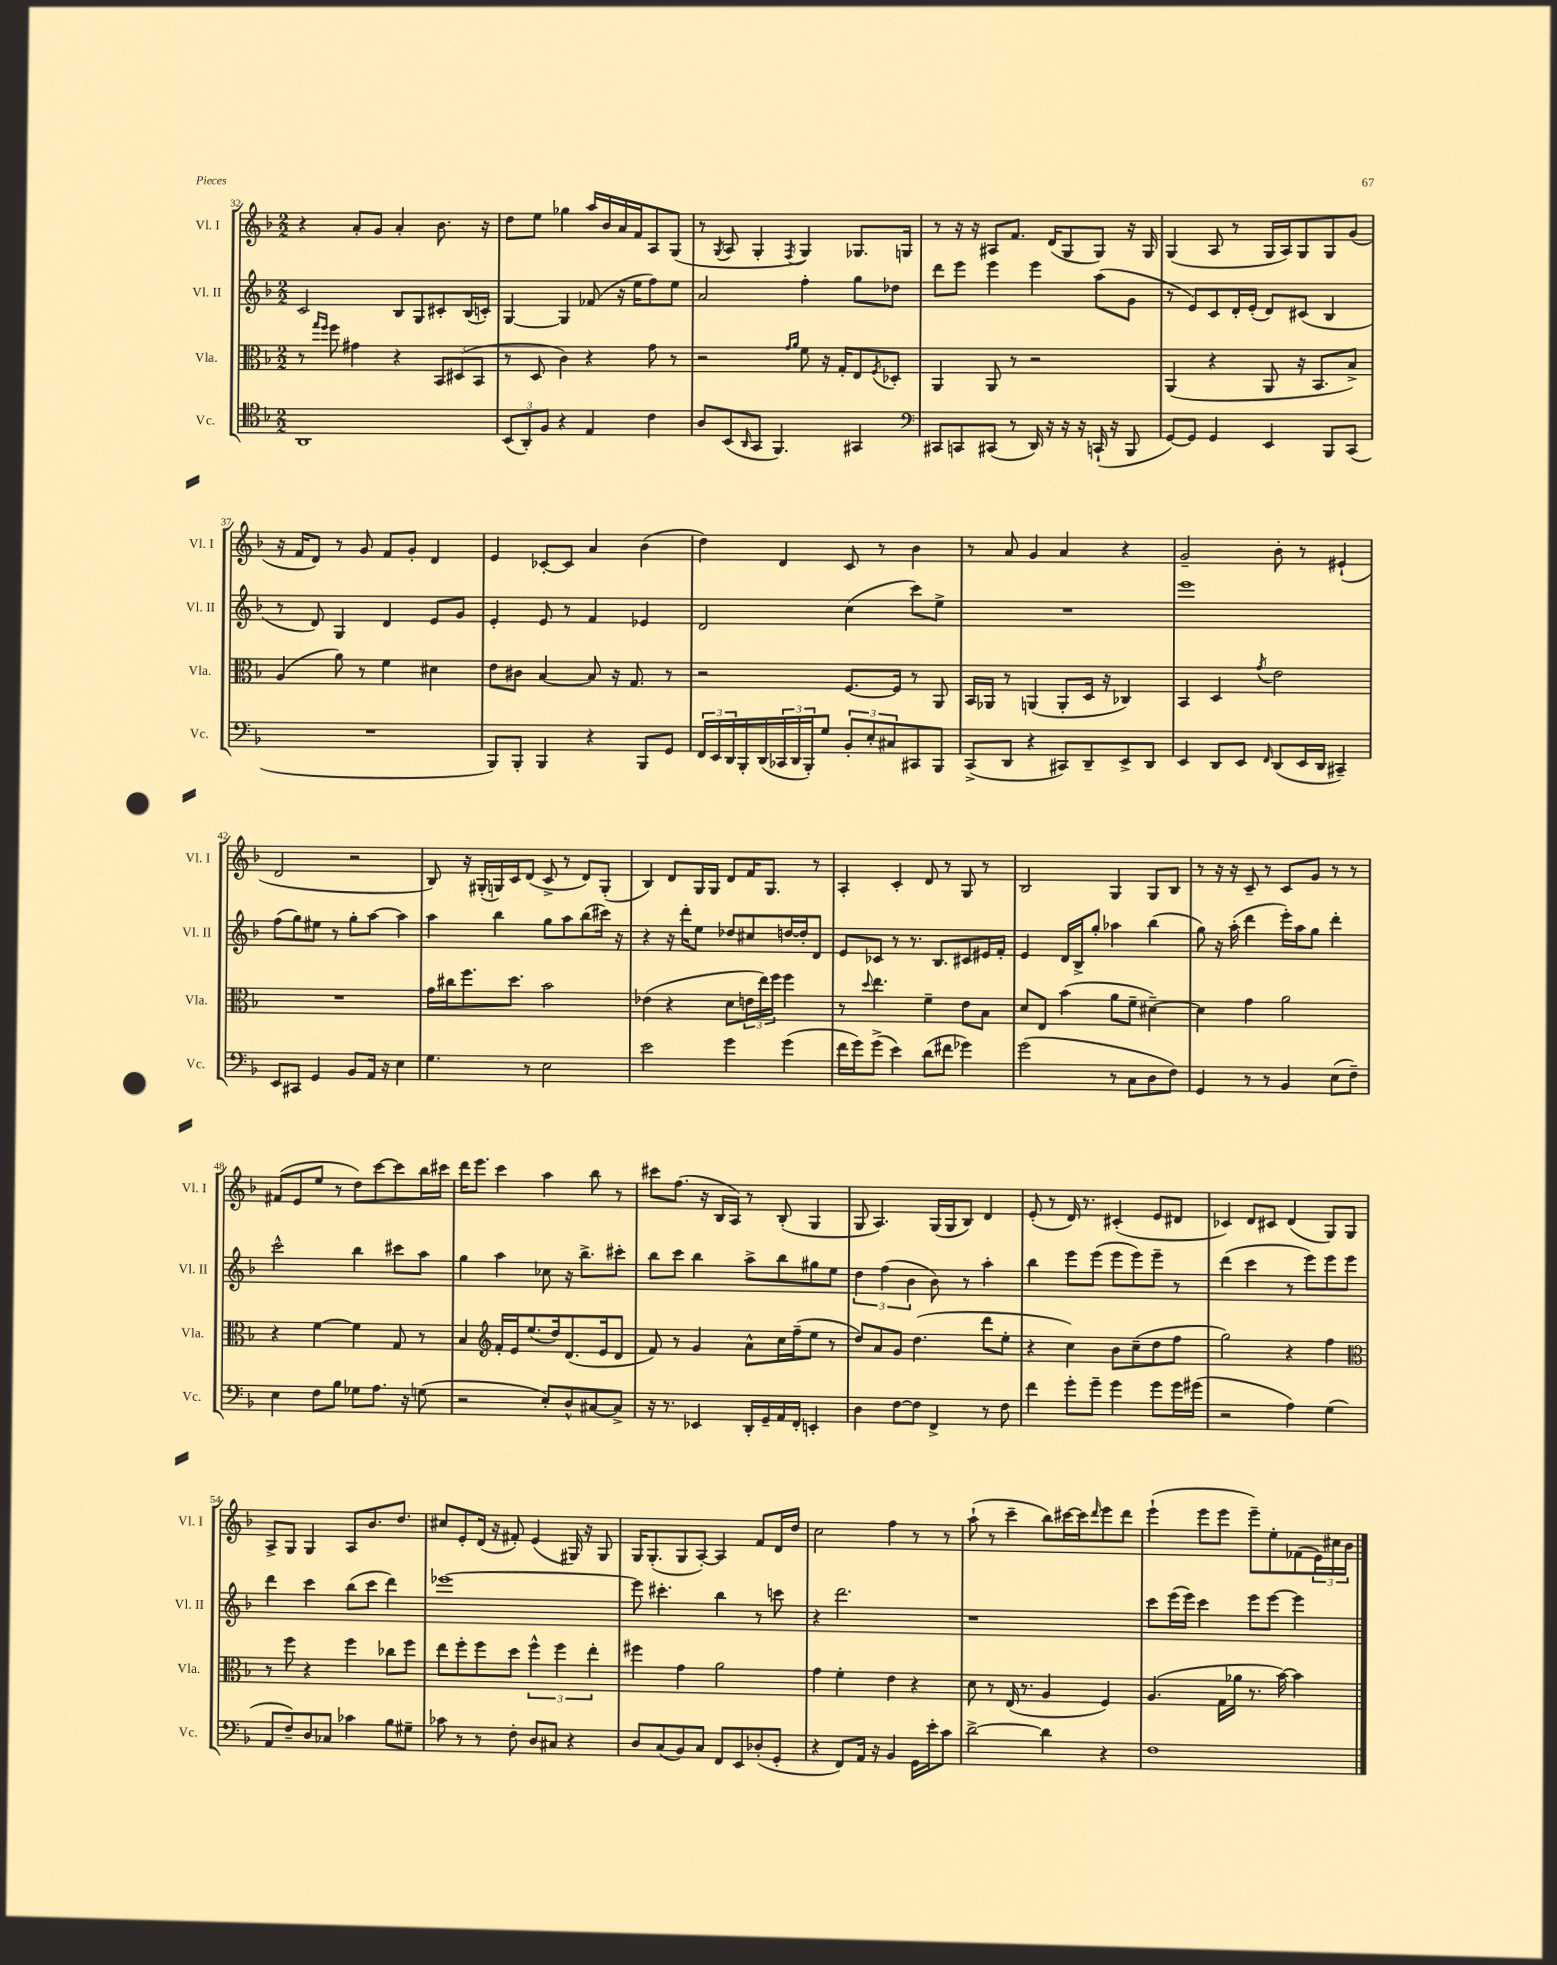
<<
\new StaffGroup <<
\new Staff = "s0" \with { instrumentName = "Vl. I" shortInstrumentName = "Vl. I" } {
    \clef treble \key f \major \numericTimeSignature \time 2/2
    r4 a'8-. g'8 a'4-. bes'8. r16 |
    d''8 e''8 ges''4 a''16 bes'16 a'16 f'16 a8 g8( |
    r8 \acciaccatura { g8 } a8 g4-. \acciaccatura { f8 } g4) ges8. g16 |
    r8 r16 r16 ais8 f'8. d'16( g8 g8) r16 g16 |
    g4( a8 r8 g16 a16) g8 g8 g'8( |
    r16 f'16 d'8) r8 g'8 f'8 g'8-. d'4 |
    e'4 ces'8~-. ces'8 a'4 bes'4( |
    d''4) d'4 c'8 r8 bes'4 |
    r8 a'8 g'4 a'4 r4 |
    g'2-- bes'8-. r8 eis'4-!( |
    d'2 r2 |
    bes8) r16 gis16-.( g16) c'16 d'8( c'8-> r8 d'8) g8-.( |
    bes4) d'8 g16 g16 d'8 f'16 g8. r8 |
    a4-. c'4-. d'8 r8 g8 r8 |
    bes2 g4 g8 bes8 |
    r8 r16 r16 c'8-- r8 c'8 g'8 r8 r8 |
    fis'8( e'8 e''8 r8 d''8) c'''8~ c'''8 bes''16 cis'''16 |
    d'''16 e'''8. c'''4 a''4 bes''8 r8 |
    cis'''8 f''8.( r16 bes16 a16) r8 bes8-.( g4 |
    g8 a4.) g16( g16 bes8) d'4 |
    e'8-.( r8 d'16) r8. cis'4-.( e'8 dis'8 |
    ces'4) d'8 cis'8 d'4( g8) g8 |
    a8-> g8 g4 a8 bes'8. d''8. |
    cis''8 e'8-. d'16( r16 fis'8-.) e'4( gis16) r16 gis8 |
    g16 g8.-.( g8 a8~-.) a4 f'8 d'16 d''16 |
    c''2 f''4 r8 r8 |
    a''8-!( r8 c'''4-- bes''8) cis'''16~ cis'''16 \grace { d'''16 } e'''8 d'''8 |
    e'''4-!( e'''8 e'''8 e'''8--) e''8-. fes'8( \tuplet 3/2 { e'16) cis''16 bes'16 } \bar "|." |
}
\new Staff = "s1" \with { instrumentName = "Vl. II" shortInstrumentName = "Vl. II" } {
    \clef treble \key f \major \numericTimeSignature \time 2/2
    c'2 bes8 g8 cis'8-. bes16( c'16-.) |
    g4~ g4 fes'8( r16 e''16 f''8) e''8 |
    a'2 f''4-. g''8 des''8 |
    d'''8 e'''8 e'''4 e'''4 a''8( g'8 |
    r8 e'8) c'8 d'16-. e'16-.( d'8) cis'8( bes4 |
    r8 d'8) g4 d'4 e'8 g'8 |
    e'4-. e'8 r8 f'4 ees'4 |
    d'2 c''4( c'''8) e''8-> |
    R1 |
    e'''1 |
    f''8( g''8) eis''8 r8 g''8-. a''8~ a''4 |
    a''4 bes''4 g''8 a''8 bes''8( cis'''16) r16 |
    r4 r16 d'''16-. e''8 des''8 cis''8 d''16~ d''16-. d'8 |
    e'8 ces'8 r8 r8. bes8. cis'8 eis'16 f'16-. |
    e'4 d'16 bes16-> g''8-. aes''4 bes''4( |
    g''8) r16 a''16-.( d'''4 e'''16-.) a''16 g''8 d'''4-. |
    c'''2-^ bes''4 cis'''8 a''8 |
    g''4 a''4 ces''8 r16 bes''8.-> cis'''8-. |
    bes''8 c'''8 bes''4 a''8-> bes''8 gis''8 e''8 |
    \tuplet 3/2 { d''4 f''4( bes'4 } bes'8) r8 a''4-. |
    bes''4 e'''8 e'''8( e'''8 e'''8) e'''8-- r8 |
    d'''4( c'''4 r8 e'''8) e'''8 e'''8 |
    d'''4 c'''4 bes''8( c'''8 d'''4) |
    ees'''1~ |
    ees'''8 cis'''4.-. bes''4 r8 c'''8 |
    r4 d'''2. |
    r1 |
    c'''8 e'''16( e'''16) c'''4 e'''8 e'''8~ e'''4 \bar "|." |
}
\new Staff = "s2" \with { instrumentName = "Vla." shortInstrumentName = "Vla." } {
    \clef alto \key f \major \numericTimeSignature \time 2/2
    r8 \grace { g''16 f''16 } f''8 gis'4 r4 \tuplet 3/2 { bes,8 dis8( bes,8 } |
    r8 d8 c'4) r4 g'8 r8 |
    r2 \grace { g'16 a'16 } f'8 r16 g16-. e8 \acciaccatura { f8 } des8-. |
    a,4 a,8 r8 r2 |
    a,4( r4 a,8 r16 bes,8. bes8->) |
    a4( a'8) r8 f'4 dis'4 |
    e'8 cis'8 bes4~ bes8 r16 g8. r8 |
    r2 f8.~ f16 r8 a,8 |
    bes,16 aes,16 r8 a,4( a,8-. d16 r16 ces4) |
    bes,4 d4 \acciaccatura { g'8 } e'2 |
    R1 |
    g'16 cis''16 f''8. d''8. bes'2 |
    ees'4( r4 d'8 \tuplet 3/2 { e'16 e''16) f''16 } f''4 |
    r8 \appoggiatura { d''8 } e''4. f'4-- e'8 bes8 |
    d'8 e8 bes'4( a'8 f'8-- dis'4~--) |
    dis'4 g'4 a'2 |
    r4 f'4~ f'4 g8 r8 |
    bes4 \clef treble f'16-. e'16 e''8.( d''16) d'8.( e'16 d'8 |
    f'8) r8 g'4 a'8-^ c''16 f''16--( e''8 r8 |
    d''8) a'8 g'8 d''4.( d'''8 e''8-. |
    r4 c''4) bes'8 c''8--( d''8 f''8 |
    g''2) r4 f''4 |
    \clef alto r8 f''8 r4 f''4 ces''8 f''8 |
    e''8 f''8-. f''8 d''8 \tuplet 3/2 { f''4-^ f''4 e''4-. } |
    fis''4 g'4 a'2 |
    g'4 f'4-. e'4 r4 |
    d'8 r8 e16( r8. a4 f4) |
    a4.( g16 aes'16 r8. bes'16~) bes'4 \bar "|." |
}
\new Staff = "s3" \with { instrumentName = "Vc." shortInstrumentName = "Vc." } {
    \clef tenor \key f \major \numericTimeSignature \time 2/2
    a,1 |
    \tuplet 3/2 { bes,8( a,8-.) f8 } r4 e4 c'4 |
    a8 bes,8( \grace { a,16 } g,8 f,4.) gis,4 |
    \clef bass cis,8 c,8 cis,8( r8 d,16) r16 r16 r16 c,16-!( r16 bes,,8 |
    g,8~) g,8 g,4 e,4 bes,,8 c,8( |
    R1 |
    bes,,8) bes,,8-. bes,,4 r4 bes,,8 g,8 |
    \tuplet 3/2 { f,16 e,16 d,16 } bes,,16-. d,16( \tuplet 3/2 { ces,16 d,16 bes,,16-.) } g8 \tuplet 3/2 { bes,8-. e8-. cis8 } cis,8 bes,,8 |
    c,8->( d,8 r4 cis,8) d,8-- e,8-> d,8 |
    e,4 d,8 e,8 \grace { f,16 } d,8( e,16 d,16 cis,4--) |
    e,8 cis,8 g,4 bes,8 a,16 r16 e4 |
    g4. r8 e2 |
    e'2 g'4 g'4( |
    f'16 g'16) g'8->( e'4) d'8( fis'8 ges'4) |
    g'2( r8 c8 d8 f8) |
    g,4 r8 r8 bes,4 e8( f8--) |
    e4 f8 bes8 ges8 a8. r16 g8( |
    r2 e8-.) d8-^ cis8~ cis8-> |
    r16 r8. ees,4 d,16-. g,16-- a,16 f,16-. e,4-. |
    d4 f8~ f8 f,4-> r8 f8 |
    f'4 g'8-. g'8-- g'4 g'8 g'16 gis'16( |
    r2 a4) g4( |
    a,8 f8--) d8 ces8 ces'4 bes8 gis8-- |
    ces'8 r8 r8 f8-. d8 cis8 r4 |
    d8 c8( bes,8) c8 f,8 e,8 des8-.( g,8-. |
    r4 f,8) a,16 r16 bes,4 g,16 e'16-. c'8 |
    d'2~-> d'4 r4 |
    f1 \bar "|." |
}
>>
>>
\layout { \context { \Score currentBarNumber = #32 } }
